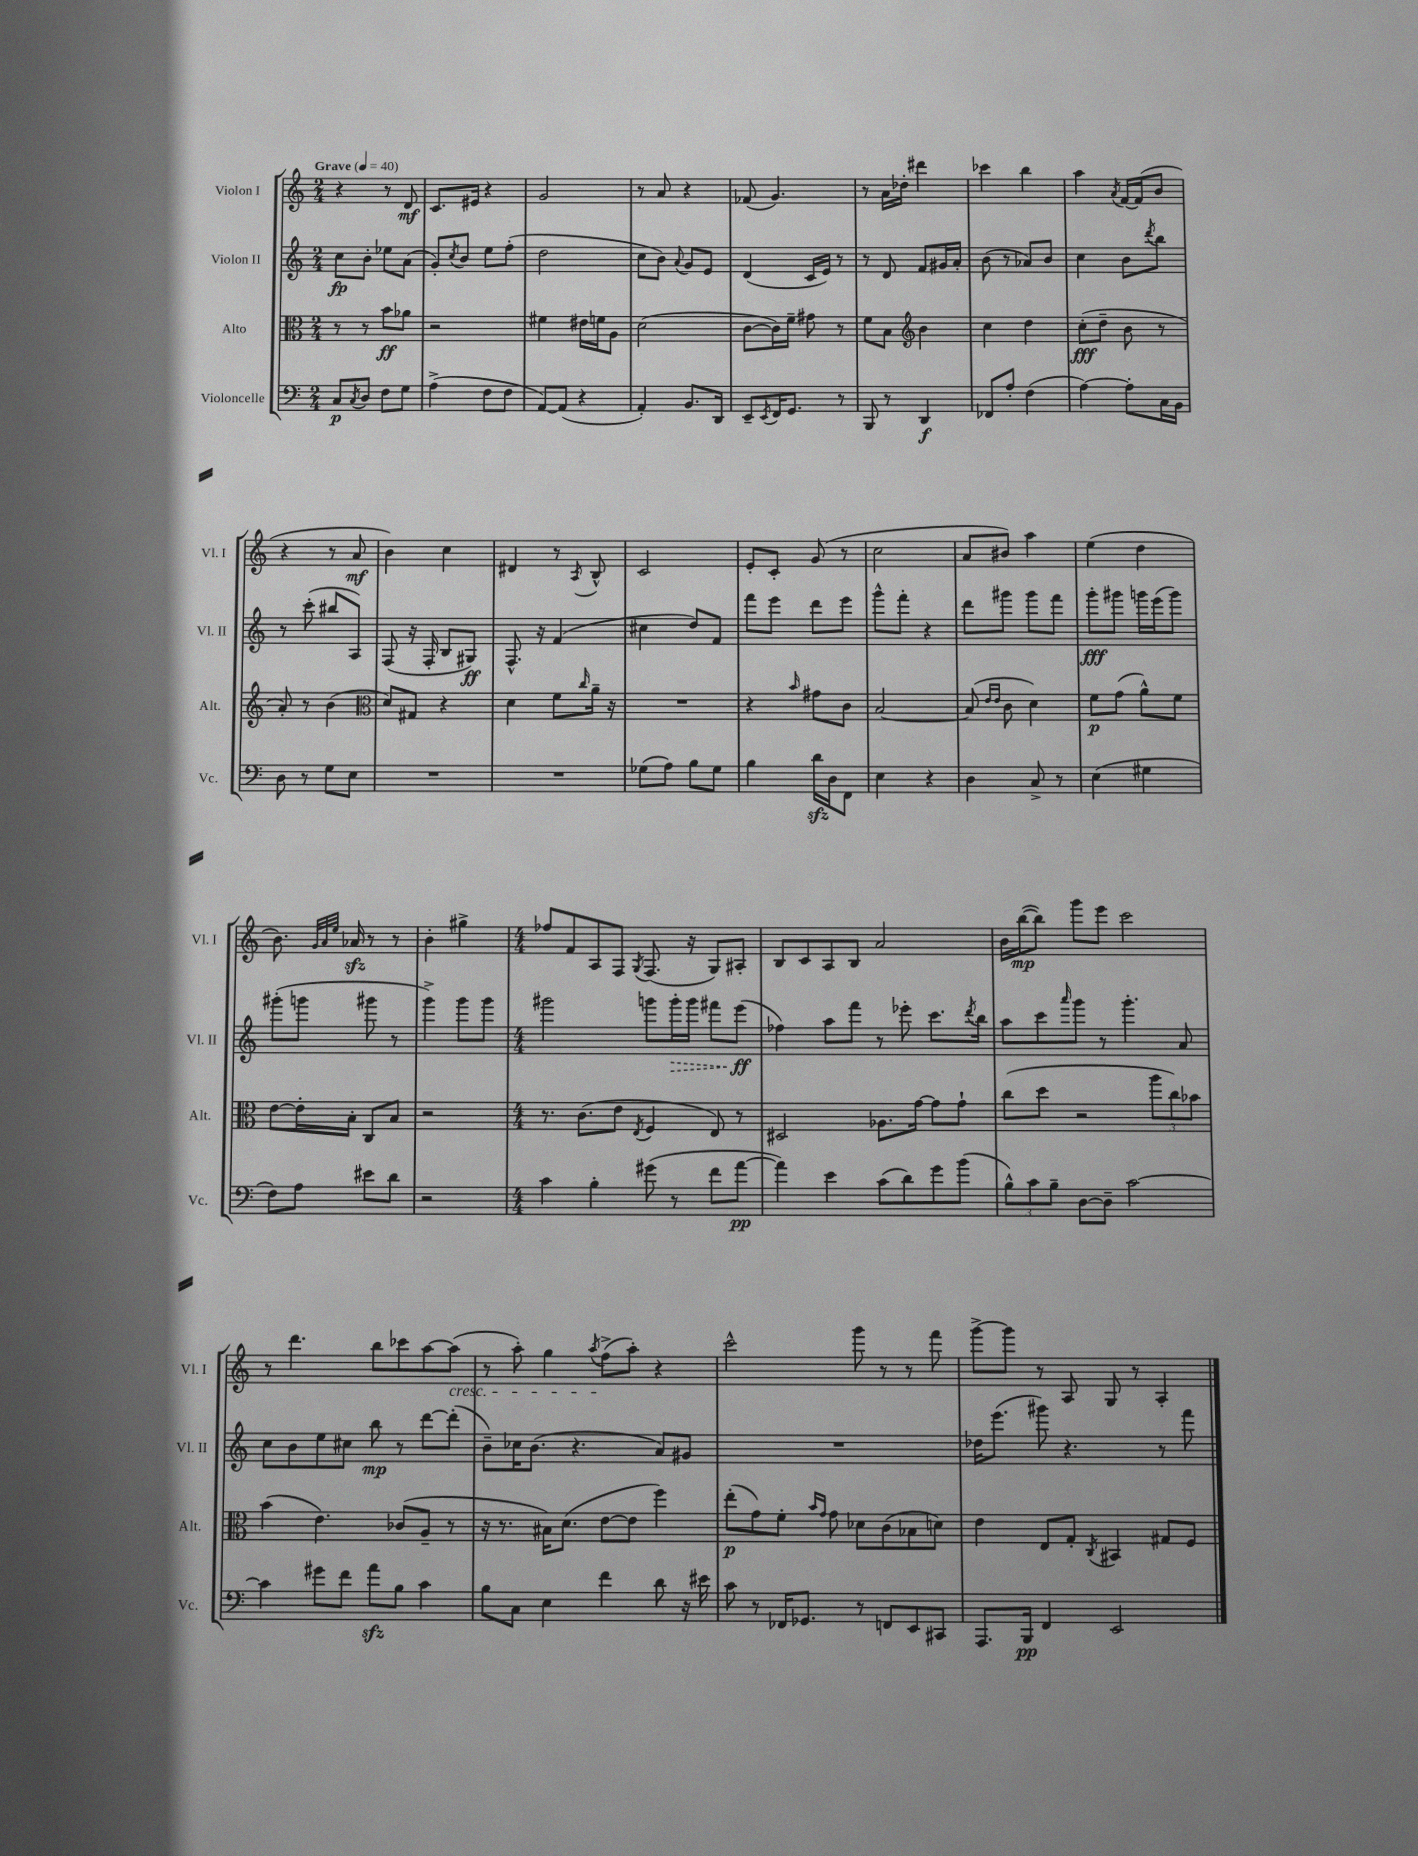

**kern	**kern	**kern	**kern
*staff4	*staff3	*staff2	*staff1
*clefF4	*clefC3	*clefG2	*clefG2
*k[]	*k[]	*k[]	*k[]
*M2/4	*M2/4	*M2/4	*M2/4
*MM40	*MM40	*MM40	*MM40
8C	8r	8cc	4r
8qC	.	.	.
8D	8r	8b'	.
8F	8b	8ee-	8r
8G	8a-	(8a	8d
=	=	=	=
(4A^	2r	8g')	8.c
.	.	8qcc	.
.	.	8b	.
.	.	.	16e#
8F	.	8ee	4r
8F	.	(8ff'	.
=	=	=	=
[8AA)	4f#	2dd	2g
(8AA]	.	.	.
4r	16e#	.	.
.	16f	.	.
.	8A	.	.
=	=	=	=
4AA')	(2d	8cc	8r
.	.	8b)	8a
.	.	8qqa	.
8.BB	.	8g	4r
.	.	8e	.
16DD	.	.	.
=	=	=	=
8EE~	[8c	(4d	(8f-
8qEE	.	.	.
16FF	16c])	.	4.g)
8.GG	16f~	.	.
.	8g#	16c	.
.	.	16e)	.
8r	8r	8r	.
=	=	=	=
8BBB	8f	8r	8r
8r	8B	8d	16a
.	.	.	16dd-'
*	*clefG2	*	*
4DD	4b	8f	4ddd#
.	.	16g#	.
.	.	16a'	.
=	=	=	=
8FF-	4cc	(8b	4ccc-
8A'	.	8r	.
(4F	4dd	8a-)	4bb
.	.	8b	.
=	=	=	=
[4A)	(8cc'	4cc	4aa
.	8dd~	.	.
.	.	.	8qa
8A']	8b	8b	[16f
.	.	.	(16f]
.	.	8qddd	.
16C	8r	8bb	8b
16BB	.	.	.
=	=	=	=
8D	8a')	8r	4r
8r	8r	(8ccc'	.
8G	(4b	8bb#	8r
8E	.	8A)	8a
=	=	=	=
*	*clefC3	*	*
2r	8d)	(8F	4b)
.	8G#	16r	.
.	.	16F'	.
.	4r	8B	4cc
.	.	8G#)	.
=	=	=	=
2r	4d	8.F^^	4d#
.	.	16r	.
.	8f	(4f	8r
.	16qqcc	.	8qA
.	16a~	.	8B^^
.	16r	.	.
=	=	=	=
(8G-	2r	4cc#	2c
8A)	.	.	.
8B	.	8dd)	.
8G-	.	8f	.
=	=	=	=
4B	4r	8fff	8e'
.	.	8eee	8c'
.	16qqb	.	.
16d	8g#	8ddd	(8g
16D	.	.	.
8FF	8c	8eee	8r
=	=	=	=
4E	[2B	8ggg^^	2cc
.	.	8fff'	.
4r	.	4r	.
=	=	=	=
4D	(8B]	8ddd	8a
.	16qqe	.	.
.	16qqe	.	.
.	8c	8ggg#	8b#)
8C^	4d)	8ggg#	4aa
8r	.	8fff	.
=	=	=	=
(4E	8f	8ggg'	(4ee
.	(8g	8ggg#	.
4G#	8a^^)	16ggg	4dd
.	.	(16eee	.
.	8f	8ggg)	.
=	=	=	=
8F)	[8e	(8ggg#'	8.b)
8A	16e']	8ggg	.
.	.	.	32qqg
.	.	.	32qqa
.	.	.	32qqee
.	16B'	.	16a-
8e#	8C	8ggg#	8r
8d	8B	8r	8r
=	=	=	=
2r	2r	4ggg^)	4b'
.	.	8ggg	4gg#^
.	.	8ggg	.
=	=	=	=
*M4/4	*M4/4	*M4/4	*M4/4
4c	8.r	2ggg#	8ff-
.	.	.	8f
.	(8.c	.	.
4B'	.	.	8A
.	8e	.	8F
.	8qE	.	8qG
(8g#	4F	8ggg	(8.F
8r	.	16ggg'	.
.	.	16ggg	16r
8f	8E)	8fff#	8G)
[8a	8r	(8eee	8A#'
=	=	=	=
4a])	2D#	4ff-)	8B
.	.	.	8c
4e	.	8aa	8A
.	.	8fff	8B
(8c	8.A-	8r	2a
8d)	.	8eee-'	.
.	[16g	.	.
8g	8g]	8.ccc	.
(8b	8g`	.	.
.	.	8qddd	.
.	.	16bb	.
=	=	=	=
12B^^)	(8cc	8aa	16b
.	.	.	([16bb
12c	.	.	.
.	8dd	8ccc	8bb])
12B~	.	.	.
.	.	16qqaaa	.
[8D	2r	8ggg	8ggg
8D~]	.	8r	8eee
[2c	.	4.ggg'	2ccc
.	12aa	.	.
.	12cc)	.	.
.	.	8a	.
.	12b-	.	.
=	=	=	=
4c]	(4b	8cc	8r
.	.	8b	4.ddd
8g#	4.e)	8ee	.
8f	.	8cc#	.
8a	.	8bb	8bb
8B	(8c-	8r	8ccc-
4c	8A~	[8ddd	[8aa
.	8r	(8ddd']	(8aa]
=	=	=	=
8B	16r	8b~)	8r
.	8.r	.	.
8C	.	16cc-	8aa')
.	.	(8.b	.
4E	16B#)	.	4gg
.	(8.d	.	.
.	.	4.r	.
.	.	.	8qaa
4f	[8e	.	(8ff^
.	8e]	.	8aa')
8d	4ff)	8a)	4r
16r	.	8g#	.
16e#	.	.	.
=	=	=	=
8c	(8ee'	1r	2ccc^^
8r	8g)	.	.
16FF-	8f'	.	.
8.GG-	.	.	.
.	16qqb	.	.
.	16qqg	.	.
.	8g	.	.
8r	8d-	.	8ggg
8FF	(8c	.	8r
8EE	8B-	.	8r
8CC#	8d)	.	8fff
=	=	=	=
8.AAA	4e	16dd-	[8ggg^
.	.	(8.eee	.
.	.	.	8ggg]
16BBB	.	.	.
4FF	8E	8ggg#)	8r
.	8G'	4.r	8A
.	8qC	.	.
2EE	4BB#	.	8G
.	.	.	8r
.	8G#	8r	4A'
.	8F	8fff	.
==	==	==	==
*-	*-	*-	*-
